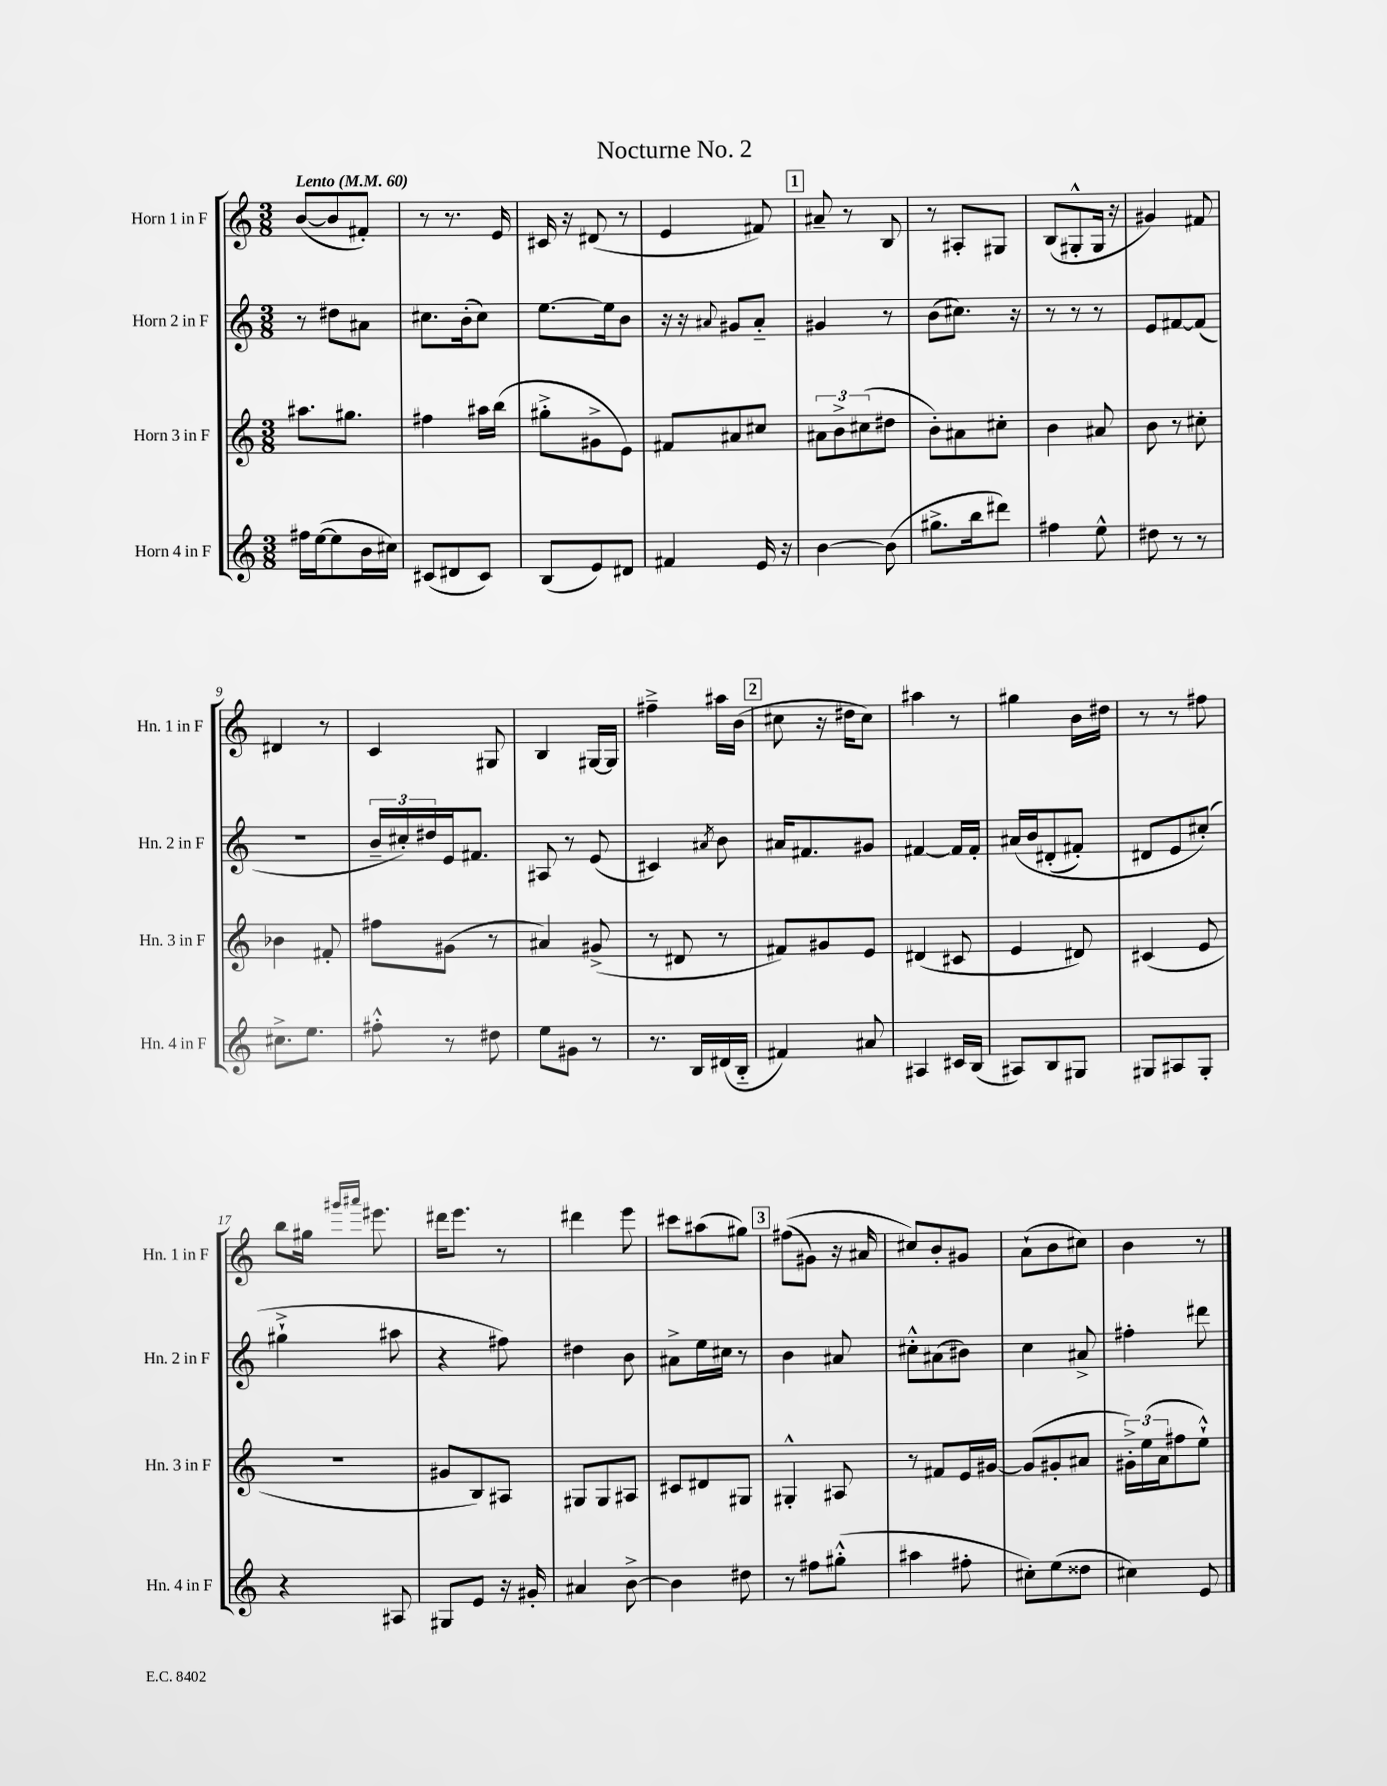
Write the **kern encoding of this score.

**kern	**kern	**kern	**kern
*staff4	*staff3	*staff2	*staff1
*clefG2	*clefG2	*clefG2	*clefG2
*k[]	*k[]	*k[]	*k[]
*M3/8	*M3/8	*M3/8	*M3/8
*MM60	*MM60	*MM60	*MM60
16ff#\LL	8.aa#\L	8r	([8b/L
([16ee\J	.	.	.
8ee\]	.	8dd#\L	8b/]
.	8.gg#\J	.	.
16b\L	.	8a#\J	8f#'/J)
16cc#\JJ)	.	.	.
=	=	=	=
(8c#/L	4ff#\	8.cc#\L	8r
8d#/	.	.	8.r
.	.	(16b'\k	.
8c#/J)	16aa#\LL	8cc#\J)	.
.	(16bb\JJ	.	16e/
=	=	=	=
(8B/L	8gg#'^\L	[8.ee\L	16c#/
.	.	.	16r
8e/)	8g#^\	.	(8d#/
.	.	16ee\]k	.
8d#/J	8e\J)	8b\J	8r
=	=	=	=
4f#/	8f#/L	16r	4e/
.	.	16r	.
.	.	8qqa#/	.
.	8a#/	8g#/L	.
16e/	8cc#/J	8a#'~/J	8f#/)
16r	.	.	.
=	=	=	=
[4b\	12a#\L	4g#/	8a#~/
.	12b^\	.	.
.	.	.	8r
.	(12cc#\	.	.
(8b\]	8dd#\J	8r	8B/
=	=	=	=
8.gg#^\L	8b'\L)	(8b\L	8r
.	8a#\	8.cc#\J)	8A#'/L
16bb\k	.	.	.
8ddd#\J)	8cc#'\J	.	8G#/J
.	.	16r	.
=	=	=	=
4ff#\	4b\	8r	(8B/L
.	.	8r	8G#'^^/
8ee^^\	8a#/	8r	16G#/Jk
.	.	.	16r
=	=	=	=
8dd#\	8b\	8e/L	4g#/)
8r	8r	[8f#/	.
8r	8cc#'\	(8f#/]J	8f#/
=	=	=	=
8.cc#^\L	4b-\	4.r	4d#/
8.ee\J	.	.	.
.	8f#'/	.	8r
=	=	=	=
8ff#'^^\	8ff#\L	24b~/LL	4c/
.	.	24cc#'/)	.
.	.	24dd#/	.
8r	(8g#\J	16e/J	.
.	.	8.f#/J	.
8dd#\	8r	.	8G#/
=	=	=	=
8ee\L	4a#/)	8A#/	4B/
8g#\J	.	8r	.
8r	(8g#^/	(8e/	[16G#/LL
.	.	.	16G#/]JJ
=	=	=	=
8.r	8r	4c#/)	4ff#~^\
.	8d#/	.	.
16B/LL	.	.	.
.	.	8qa#/	.
(16d#/	8r	8b\	16aa#\LL
16B'~/JJ	.	.	(16b\JJ
=	=	=	=
4f#/)	8f#/L)	16a#/LK	8cc#\
.	.	8.f#/	.
.	8g#/	.	16r
.	.	.	16dd#\LK
8a#/	8e/J	8g#/J	8cc#\J)
=	=	=	=
4A#/	(4d#/	[4f#/	4aa#\
16c#/LL	8c#/	16f#/]LL	8r
(16B/JJ	.	16f#'/JJ	.
=	=	=	=
8A#/L)	4e/	&(16a#/LL	4gg#\
.	.	16b/J	.
8B/	.	(8d#'/	.
8G#/J	8d#/)	8f#'/J)	16b\LL
.	.	.	16dd#\JJ
=	=	=	=
8G#/L	(4c#/	8d#/L	8r
8A#/	.	8e/	8r
8G#'/J	8e/	(8cc#'/J&)	8ff#\
=	=	=	=
4r	4.r	4gg#`^\	8bb\L
.	.	.	16gg#\Jk
.	.	.	16qqggg#/LL
.	.	.	16qqaaa#/JJ
.	.	.	8.eee#\
8A#/	.	8aa#\	.
=	=	=	=
8G#/L	8g#/L	4r	16ddd#\LK
.	.	.	8.eee\J
8e/J	8B/)	.	.
16r	8A#/J	8ff#\)	8r
16g#'/	.	.	.
=	=	=	=
4a#/	8G#/L	4dd#\	4ddd#\
.	8G#/	.	.
[8b^\	8A#/J	8b\	8eee\
=	=	=	=
4b\]	8c#/L	8a#^\L	8ccc#\L
.	8d#/	16ee\L	(8aa#\
.	.	16cc#\JJ	.
8dd#\	8G#/J	8r	8gg#\J)
=	=	=	=
8r	4G#'^^/	4b\	&((8ff#\L
8ff#\L	.	.	8g#\J)
(8gg#'^^\J	8A#/	8a#/	16r
.	.	.	16a#/
=	=	=	=
4aa#\	8r	8cc#'^^\L	8cc#/L&)
.	8f#/L	(8a#\	8b'/
8ff#'\	16e/L	8b#\J)	8g#/J
.	[16g#/JJ	.	.
=	=	=	=
8cc#'\L)	(8g#/]L	4cc\	(8a`\L
(8ee\	8g#'/	.	8b\
8dd##\J	8a#/J	8a#^/	8cc#\J)
=	=	=	=
4cc#\)	24g#'^\LL)	4ff#'\	4b\
.	(24ee\	.	.
.	24a\J	.	.
.	8ff#\	.	.
8e/	8ee`^^\J)	8ddd#\	8r
==	==	==	==
*-	*-	*-	*-
